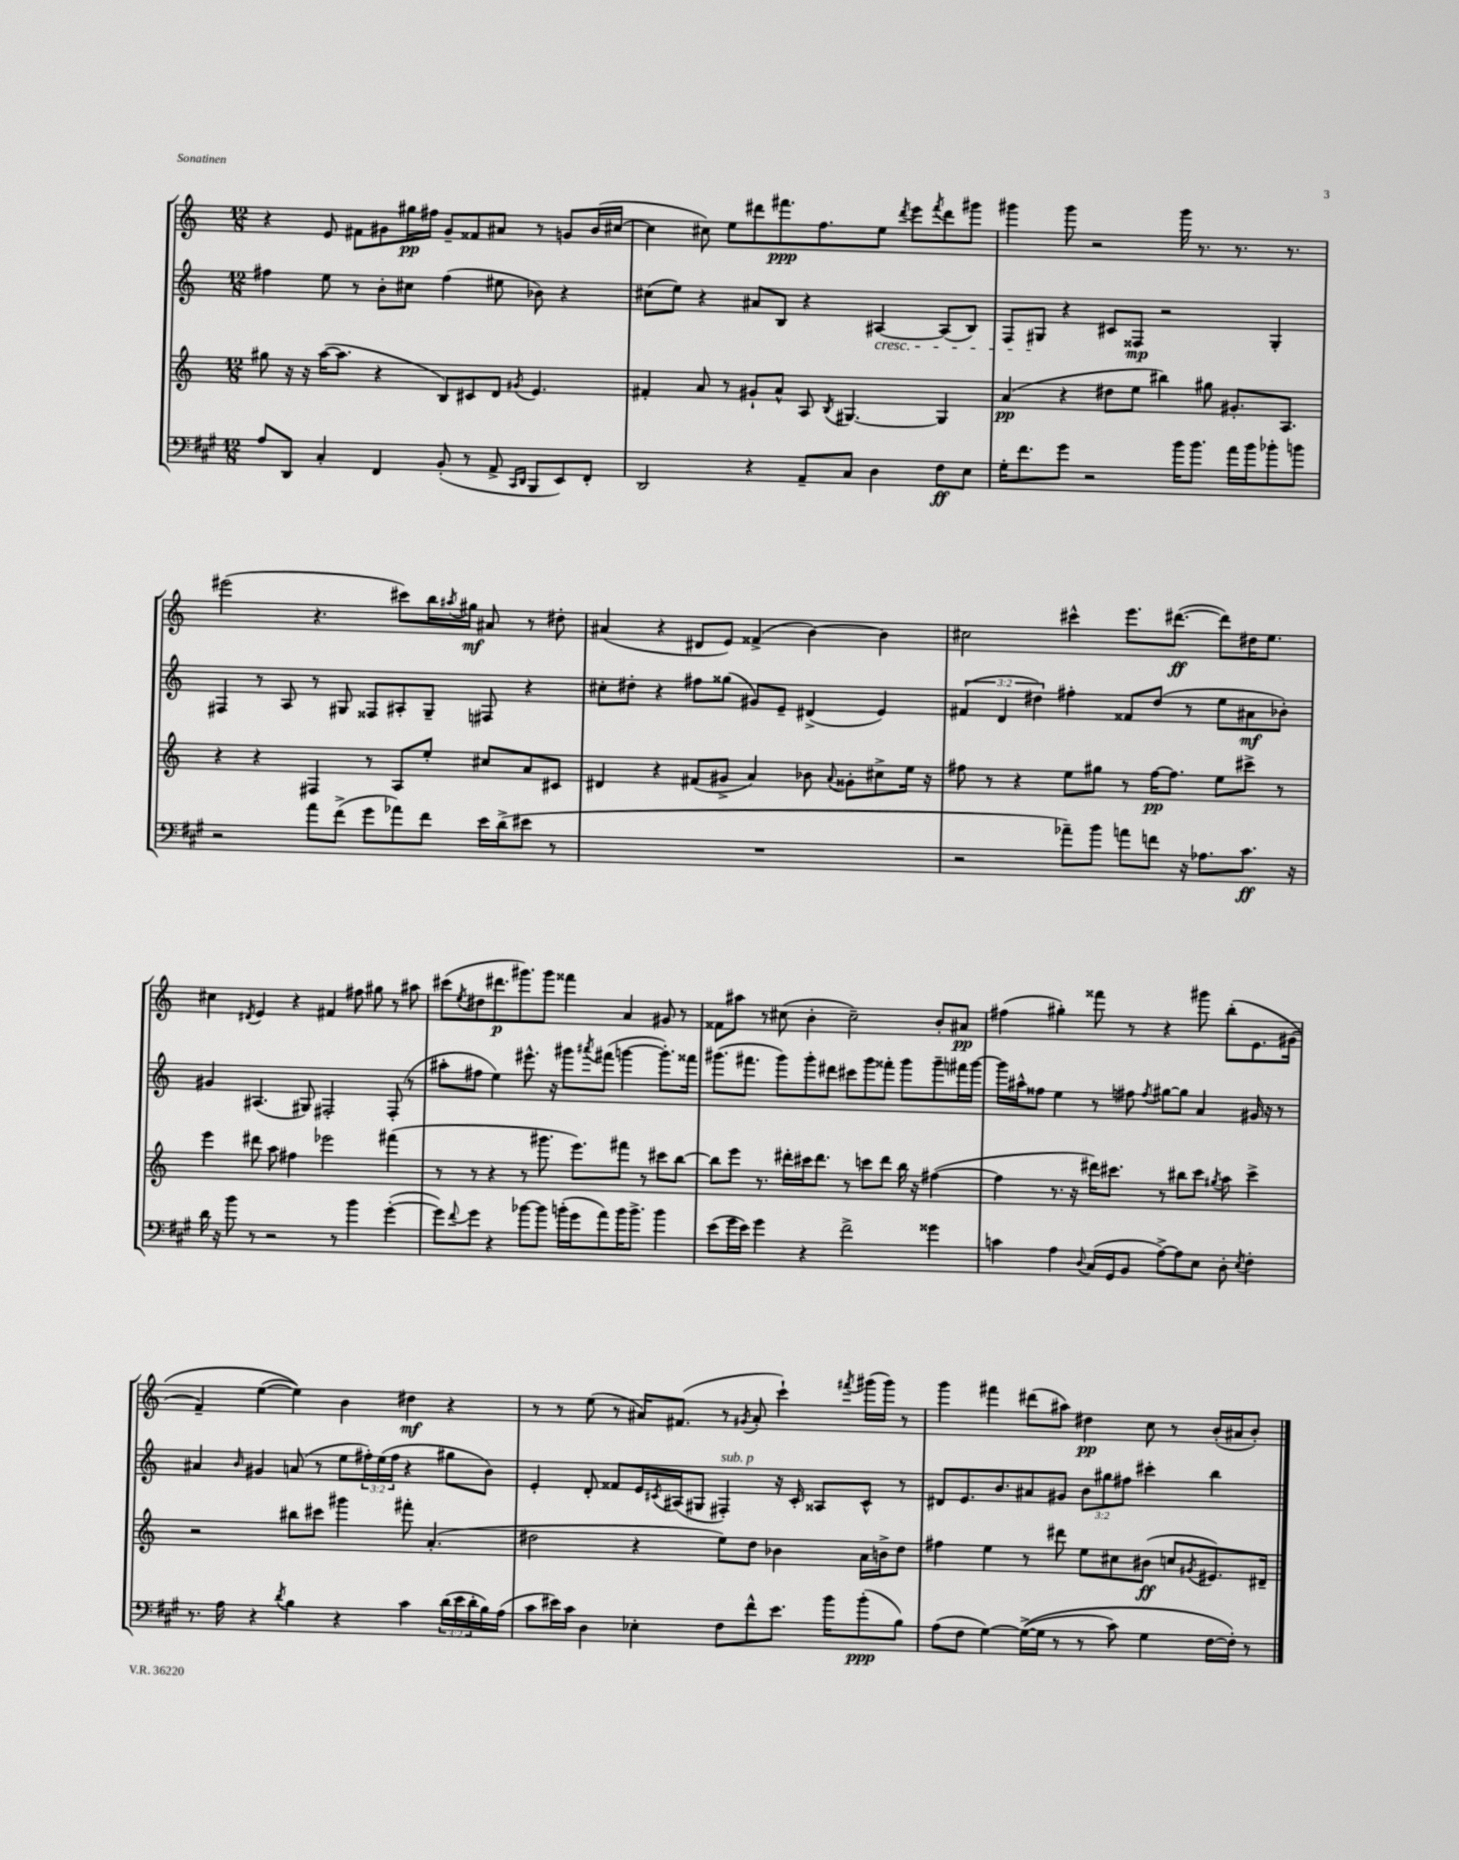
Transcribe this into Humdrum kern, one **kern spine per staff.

**kern	**dynam	**kern	**dynam	**kern	**dynam	**kern	**dynam
*part4	*part4	*part3	*part3	*part2	*part2	*part1	*part1
*staff4	*staff4	*staff3	*staff3	*staff2	*staff2	*staff1	*staff1
*clefF4	*	*clefG2	*	*clefG2	*	*clefG2	*
*k[f#c#g#]	*	*k[]	*	*k[]	*	*k[]	*
*M12/8	*	*M12/8	*	*M12/8	*	*M12/8	*
=2	=2	=2	=2	=2	=2	=2	=2
8A/L	.	8gg#X\	.	4ff#X\	.	4r	.
8DD/J	.	16r	.	.	.	.	.
.	.	16r	.	.	.	.	.
4C#'/	.	([16aa\KL	.	8ee\	.	8e/	.
.	.	8.aa\J]	.	.	.	.	.
.	.	.	.	8r	.	8f#X\L	.
4FF#/	.	4r	.	8b'\L	.	8g#X\	.
.	.	.	.	8cc#X\J	.	16gg#X\L	pp
.	.	.	.	.	.	16ff#X\JJ	.
(8BB'/	.	8B/L)	.	(4ff#\	.	8g#~/L	.
8r	.	8c#X/	.	.	.	8f##X/	.
8AA^/	.	8d/J	.	8ee#X\	.	8a#X/J	.
16qqCC#/LL	.	.	.	.	.	.	.
16qqDD/JJ	.	8qg#X/	.	.	.	.	.
8BBB/L	.	4.e/	.	8b-X\)	.	8r	.
8EE/)	.	.	.	4r	.	8gn/L	.
8FF#'/J	.	.	.	.	.	(16b/L	.
.	.	.	.	.	.	[16cc#X/JJ	.
=3	=3	=3	=3	=3	=3	=3	=3
2DD/	.	4f#X'/	.	(8cc#X\L	.	4cc#\]	.
.	.	.	.	8ee\J)	.	.	.
.	.	8a/	.	4r	.	8cc#X\)	.
.	.	8r	.	.	.	8ee\L	.
4r	.	8g#X`/L	.	8a#X/L	.	8ddd#X\	.
.	.	8a^^/J	.	8B/J	.	8.fff#X\	ppp
8AA~/L	.	8A/	.	4r	.	.	.
.	.	.	.	.	.	8.ff\	.
.	.	8qB/	.	.	.	.	.
8C#/J	.	[4.G#X/	.	.	.	.	.
!	!	!	!	!LO:TX:b:i:t=cresc.	!	!	!
4D\	.	.	.	[4A#X/	.	8ee\J	.
.	.	.	.	.	.	8qddd#/	.
.	.	.	.	.	.	8eee\L	.
.	.	.	.	.	.	8qfff#/	.
8F#\L	ff	4G#/]	.	(8A#/L]	.	8ddd#\	.
8E\J	.	.	.	8B/J)	.	8ggg#X\J	.
=4	=4	=4	=4	=4	=4	=4	=4
16G#'\KL	.	(4a/	pp	8F/L	.	4ggg#X\	.
8.f#\	.	.	.	.	.	.	.
.	.	.	.	8G#X/J	.	.	.
8g#\J	.	4r	.	4r	.	8ggg#\	.
2r	.	.	.	.	.	2r	.
.	.	8dd#X\L	.	8c#X/L	.	.	.
.	.	8ee\J	.	8F##X/J	mp	.	.
.	.	4bb#X\)	.	2r	.	.	.
16b\KL	.	.	.	.	.	16ggg#\	.
8.b\J	.	.	.	.	.	8.r	.
.	.	8gg#X\	.	.	.	.	.
16a\LL	.	8.g#X'/L	.	.	.	8.r	.
16b\J	.	.	.	.	.	.	.
8b-X'\	.	.	.	4G#'/	.	.	.
.	.	8.A/J	.	.	.	8.r	.
8bn\J	.	.	.	.	.	.	.
!!LO:LB:g=z
=5	=5	=5	=5	=5	=5	=5	=5
2r	.	4r	.	4F#X/	.	(2eee#X\	.
.	.	4r	.	8r	.	.	.
.	.	.	.	8A/	.	.	.
8a\L	.	4F#X/	.	8r	.	4.r	.
(8f#^\J	.	.	.	8G#X/	.	.	.
8g#\L	.	8r	.	8F##X/L	.	.	.
8a-X\)	.	8A/L	.	8A#X'/	.	8ccc#X\L)	.
8f#\J	.	8ee'/J	.	8G#~/J	.	16bb\L	.
.	.	.	.	.	.	8qaa#X/	.
.	.	.	.	.	.	16gg#X\JJ	mf
16e\LL	.	8cc#X/L	.	8F#X/	.	8a#X/	.
(16d^\J	.	.	.	.	.	.	.
8e#X\J	.	8a/	.	4r	.	8r	.
8r	.	8c#X/J	.	.	.	8dd#X'\	.
=6	=6	=6	=6	=6	=6	=6	=6
1.r	.	4d#X/	.	8cc#X'\L	.	(4a#X/	.
.	.	.	.	8dd#X'\J	.	.	.
.	.	4r	.	4r	.	4r	.
.	.	(8f#X/L	.	8ff#X\L	.	8d#X/L	.
.	.	8g#X^/J	.	(8gg##X\J	.	8e/J)	.
.	.	4a/)	.	8g#X/L)	.	(4f##X^/	.
.	.	.	.	8e~/J	.	.	.
.	.	8b-X\	.	(4d#X^/	.	[4b\)	.
.	.	8qqa/	.	.	.	.	.
.	.	8g##X'\L	.	.	.	.	.
.	.	8cc#X^\	.	4e/)	.	4b\]	.
.	.	16ee\Jk	.	.	.	.	.
.	.	16r	.	.	.	.	.
=7	=7	=7	=7	=7	=7	=7	=7
2r	.	8ff#X\	.	(6f#X/	.	2cc#X\	.
.	.	8r	.	.	.	.	.
.	.	.	.	6d/	.	.	.
.	.	4r	.	.	.	.	.
.	.	.	.	6dd#X\)	.	.	.
8a-X~\L)	.	8ee\L	.	4ff#X'\	.	4ccc#X^^\	.
8b\J	.	8gg#X\J	.	.	.	.	.
8an\L	.	8r	.	8f##X/L	.	8.eee\L	.
8fn\J	.	[16ff#\KL	pp	(8dd#/J	.	.	.
.	.	8.ff#\J]	.	.	.	([8.ddd#X\J	ff
16r	.	.	.	8r	.	.	.
8.A-X\L	.	.	.	.	.	.	.
.	.	8ee\L	.	8ee\L	.	8ddd#\L])	.
8.c#\J	ff	8ccc#X^\J	.	8a#X\	mf	16dd#X\K	.
.	.	.	.	.	.	8.ee\J	.
.	.	8r	.	8b-X'\J)	.	.	.
16r	.	.	.	.	.	.	.
!!LO:LB:g=z
=8	=8	=8	=8	=8	=8	=8	=8
16d\	.	4eee\	.	4g#X/	.	4cc#X\	.
16r	.	.	.	.	.	.	.
8b\	.	.	.	.	.	.	.
.	.	.	.	.	.	8qd#X/	.
8r	.	8ddd#X\	.	(4.A#X/	.	4e/	.
2r	.	8aa\	.	.	.	.	.
.	.	4ff#X\	.	.	.	4r	.
.	.	.	.	8G#X/)	.	.	.
.	.	2eee-X\	.	2F#X'/	.	4f#X/	.
8r	.	.	.	.	.	.	.
4b\	.	.	.	.	.	8ff#X\	.
.	.	.	.	.	.	8gg#X\	.
([4g#'\	.	(4fff#X\	.	(8F#'/	.	8r	.
.	.	.	.	8r	.	8aa#X\	.
=9	=9	=9	=9	=9	=9	=9	=9
8g#\L])	.	8r	.	8aa#X'\L	.	(8ccc#X\L	.
8qqf#/	.	.	.	.	.	8qee/	.
8g#\J	.	8r	.	8ff#X\J	.	8dd#X\	.
4r	.	4r	.	4ee\)	.	8.ddd#X\	p
.	.	.	.	.	.	8.ggg#X\)	.
[8b-X\L	.	8r	.	8.eee#X^^\	.	.	.
8b-\J]	.	8.ggg#X\	.	.	.	8ggg#\J	.
.	.	.	.	16r	.	.	.
(16bn'\LL	.	.	.	8ggg#X\L	.	4fff##X\	.
16g#\J	.	8.eee\L)	.	.	.	.	.
.	.	.	.	8qaaa#X/	.	.	.
8a\)	.	.	.	(8fff#X\J	.	.	.
16b\K	.	8fff#X\J	.	[4gggn\	.	4a/	.
8.b^\J	.	.	.	.	.	.	.
.	.	8r	.	.	.	.	.
4b\	.	8ccc#X\L	.	8.ggg'\L])	.	8g#X/	.
.	.	[8bb\J	.	.	.	8r	.
.	.	.	.	16fff##X\Jk	.	.	.
=10	=10	=10	=10	=10	=10	=10	=10
(8e\L	.	8bb\L]	.	(8.ggg#X\L	.	8f##X\L	.
16g#\L	.	8eee\J	.	.	.	8aa#X\J	.
16e\JJ)	.	.	.	8.fff#X\J	.	.	.
4g#\	.	8.r	.	.	.	8r	.
.	.	.	.	8ggg#\L)	.	(8cc#X\	.
.	.	16ddd#X'\LL	.	.	.	.	.
4r	.	16ccc#X\J	.	8ggg#'\	.	4b'\	.
.	.	8.ddd#\J	.	.	.	.	.
.	.	.	.	8ddd#X\J	.	.	.
2f#^\	.	8r	.	8ccc#X\L	.	2cc#~\)	.
.	.	8cccn\L	.	8ggg#\	.	.	.
.	.	8ddd#\J	.	8fff##X'\J	.	.	.
.	.	16bb\	.	8ggg#\L	.	.	.
.	.	16r	.	.	.	.	.
4g##X\	.	([4ff#X\	.	8ggg#~\	.	8b'/L	.
.	.	.	.	16fff#X\L	.	8a#X/J	pp
.	.	.	.	[16ggg#\JJ	.	.	.
=11	=11	=11	=11	=11	=11	=11	=11
4cn\	.	4ff#\]	.	16ggg#\LL]	.	(4ff#X\	.
.	.	.	.	16aa#X^^\J	.	.	.
.	.	.	.	8ff##X\J	.	.	.
4A\	.	8.r	.	4ee\	.	4gg#X'\)	.
.	.	16r	.	.	.	.	.
8qqD/	.	.	.	.	.	.	.
(16C#/LL	.	16ddd#X\KL)	.	8r	.	8fff##X\	.
16GG#/J	.	8.ccc#X\J	.	.	.	.	.
8BB/J	.	.	.	8ff#X\	.	8r	.
.	.	.	.	8qff#/	.	.	.
[8A^\L)	.	8r	.	[8gg#X\L	.	4r	.
8A\]	.	8bb#X\L	.	8gg#\J]	.	.	.
8E\J	.	8ccc#\J	.	4a/	.	8ggg#X\	.
.	.	8qgg#X/	.	.	.	.	.
8D'\	.	8aa\	.	.	.	(8bb'\L	.
8qE/	.	.	.	.	.	.	.
4F#'\	.	4ccc#^\	.	16g#X/	.	8.e\	.
.	.	.	.	16r	.	.	.
.	.	.	.	8r	.	.	.
.	.	.	.	.	.	(16g#X\Jk	.
!!LO:LB:g=z
=12	=12	=12	=12	=12	=12	=12	=12
8.r	.	2r	.	4a#X/	.	4f~/)	.
16A\	.	.	.	.	.	.	.
.	.	.	.	16qqb/	.	.	.
4r	.	.	.	4g#X/	.	([4ee\	.
8qd/	.	.	.	.	.	.	.
4B\	.	8bb#X\L	.	(8an/	.	4ee\]))	.
.	.	8ccc#X\J	.	8r	.	.	.
4r	.	4ggg#X\	.	8ee\L	.	4b\	.
.	.	.	.	24ff#X'\L)	.	.	.
.	.	.	.	(24ee\	.	.	.
.	.	.	.	24ff#\JJ	.	.	.
4c#\	.	8fff#X'\	.	4r	.	4dd#X\	mf
.	.	(4.a'/	.	.	.	.	.
(24d\LL	.	.	.	8gg#X\L	.	4r	.
24e\	.	.	.	.	.	.	.
24d'\	.	.	.	.	.	.	.
16B\)	.	.	.	8b\J)	.	.	.
(16A\JJ	.	.	.	.	.	.	.
=13	=13	=13	=13	=13	=13	=13	=13
8c#\L	.	2dd#X\	.	4e'/	.	8r	.
16e#X\L)	.	.	.	.	.	8r	.
16c#\JJ	.	.	.	.	.	.	.
4D\	.	.	.	8d'/	.	(8ee\	.
.	.	.	.	8f##X/L	.	8r	.
4E-X'\	.	4r	.	16e/L	.	16a#X/KL)	.
.	.	.	.	8qc#X/	.	.	.
.	.	.	.	(16A#X/J	.	(8.f#X/J	.
.	.	.	.	8G#X/J	.	.	.
!	!	!	!	!LO:TX:a:i:t=sub. p	!	!	!
8F#\L	.	8ee\L)	.	4F#X'/)	.	8r	.
.	.	.	.	.	.	8qg#X/	.
8f#^^\	.	8dd#\J	.	.	.	8a#'/	.
8.e#\J	.	4b-X\	.	16r	.	4ccc`\)	.
.	.	.	.	16c#'/	.	.	.
.	.	.	.	8A##X/L	.	.	.
16b\KL	.	.	.	.	.	.	.
.	.	.	.	.	.	8qfff#X/	.
(8b'\	ppp	16a\LL	.	8c#^^/J	.	(16ggg#X\LL	.
.	.	16bn^\J	.	.	.	16ggg#\JJ)	.
8B\J)	.	8dd#\J	.	8r	.	8r	.
=14	=14	=14	=14	=14	=14	=14	=14
(8A\L	.	4ff#X\	.	8d#X/L	.	4ggg\	.
8F#\J	.	.	.	8.e/	.	.	.
[4G#\)	.	4ee\	.	.	.	4fff#X\	.
.	.	.	.	8.b/	.	.	.
((16G#^\LL_	.	8r	.	8a#X/	.	(8ddd#X\L	.
16G#\JJ]	.	.	.	.	.	.	.
8r	.	8ddd#X\	.	8g#X/J	.	8aa#X\J)	.
8r	.	8ee\L	.	12b\L	.	4dd#X\	pp
.	.	.	.	12gg#X\	.	.	.
8c#\)	.	8cc#X\	.	.	.	.	.
.	.	.	.	12ff#X\J	.	.	.
4G#\	.	(8b#X\J	ff	4ccc#X'\	.	8cc\	.
.	.	8ccn/L	.	.	.	8r	.
.	.	8qg#X/	.	.	.	.	.
[16F#\LL	.	8.e#X/)	.	4bb\	.	(16b'/LL	.
16F#'\JJ])	.	.	.	.	.	16a#X/J	.
8r	.	.	.	.	.	8b'/J)	.
.	.	16d#X~/Jk	.	.	.	.	.
==	==	==	==	==	==	==	==
*-	*-	*-	*-	*-	*-	*-	*-
